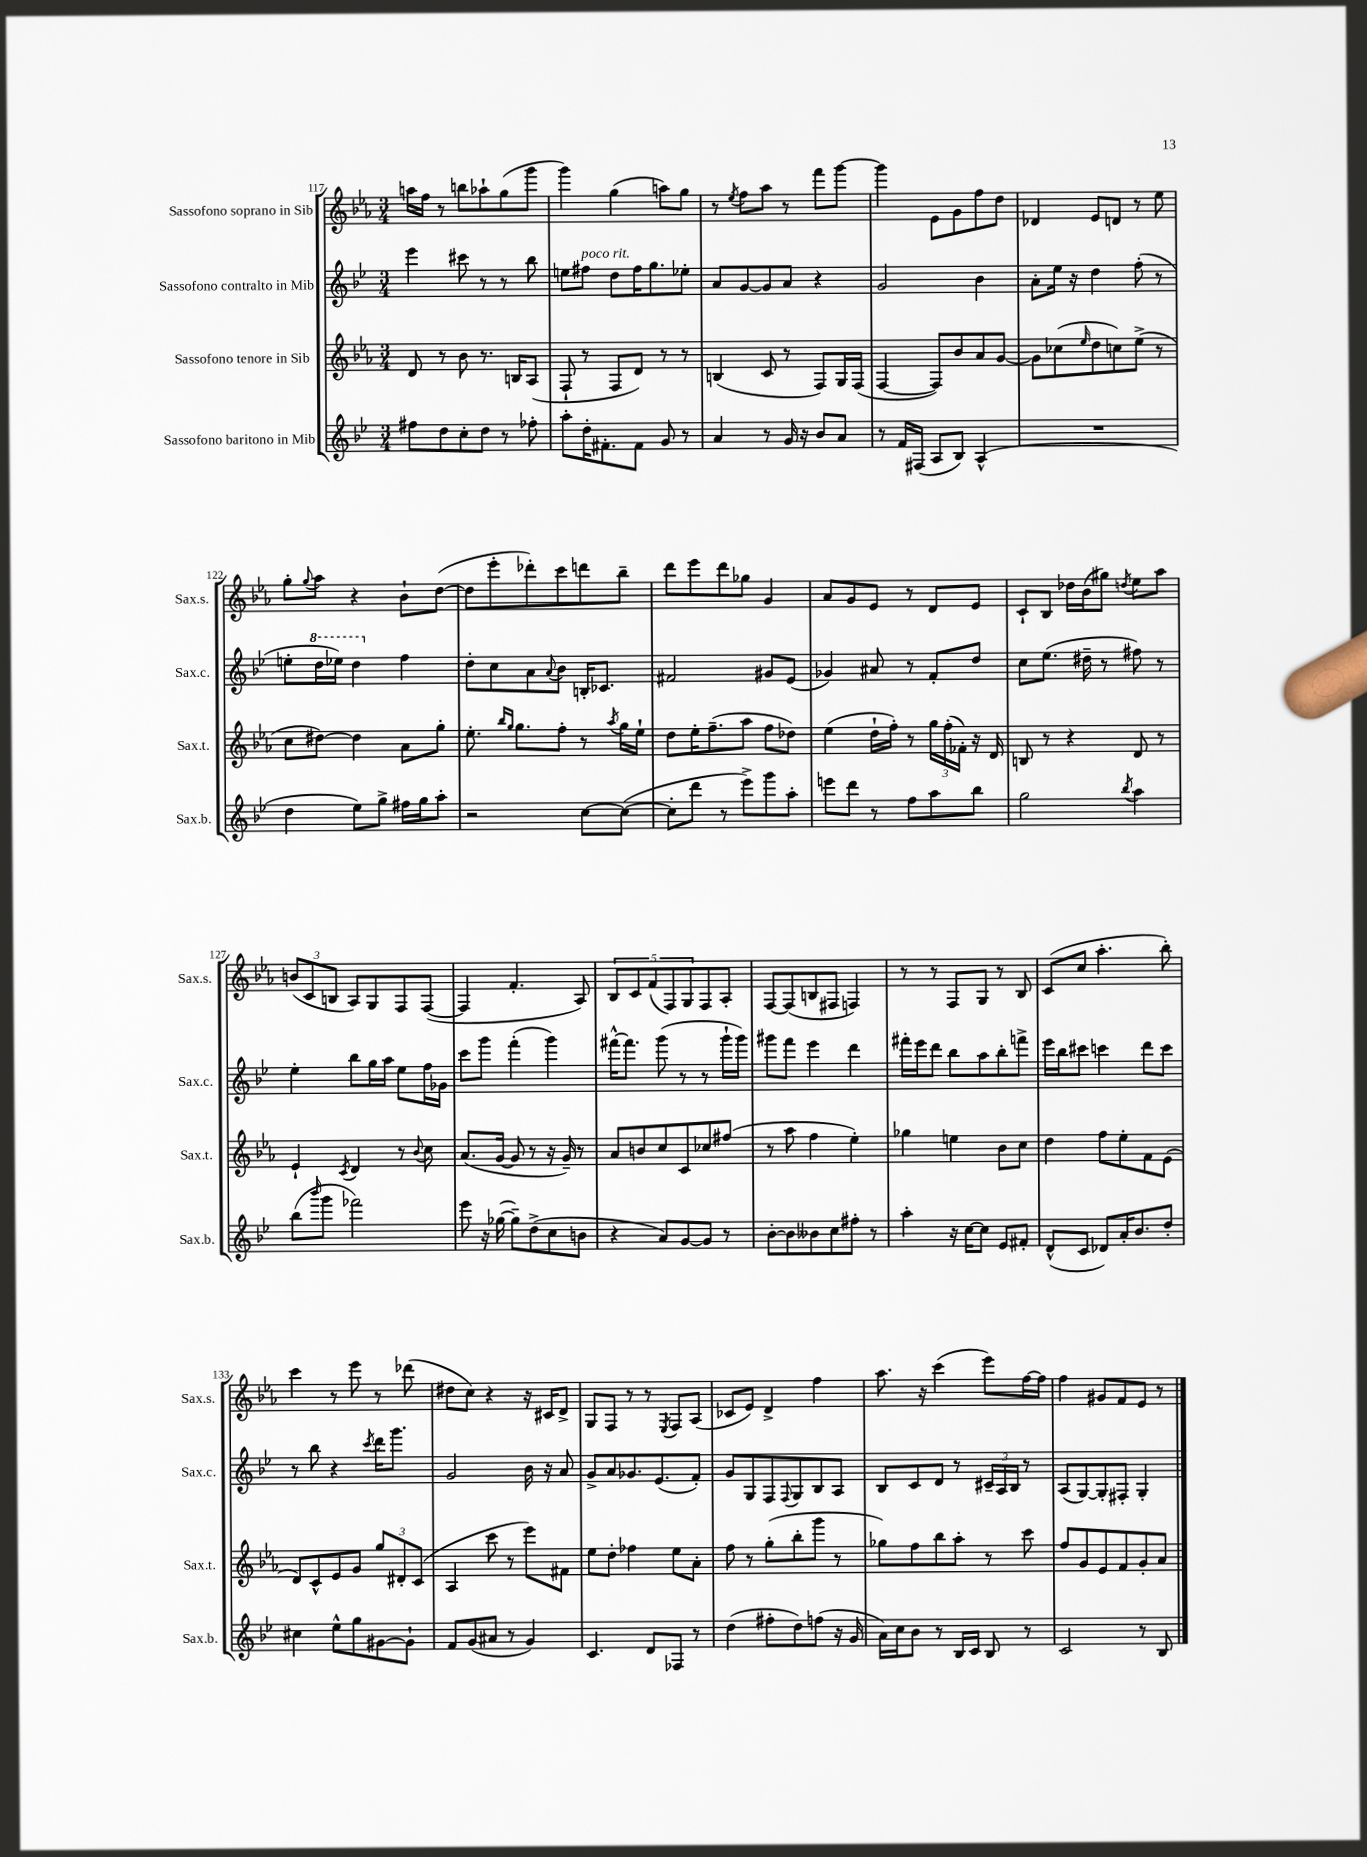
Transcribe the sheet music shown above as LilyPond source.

<<
\new StaffGroup <<
\new Staff = "s0" \with { instrumentName = "Sassofono soprano in Sib" shortInstrumentName = "Sax.s." } {
    \clef treble \key ees \major \numericTimeSignature \time 3/4
    a''16 f''16 r8 b''8 aes''8-! g''8( g'''8 |
    g'''4) g''4( a''8) g''8 |
    r8 \acciaccatura { ees''8 } f''8 aes''8 r8 f'''8 g'''8~ |
    g'''4 ees'8 g'8 f''8 d''8 |
    des'4 ees'8 d'8 r8 ees''8 |
    g''8-. \appoggiatura { g''8 } aes''8 r4 bes'8-! d''8~( |
    d''8 ees'''8-. des'''8-.) c'''8 d'''8 bes''8-- |
    d'''8 ees'''8 d'''8 ges''8 g'4 |
    aes'8 g'8 ees'8 r8 d'8 ees'8 |
    c'8-! bes8 des''16 bes'16( gis''8) \acciaccatura { d''8 } ees''8 aes''8 |
    \tuplet 3/2 { b'8( c'8 b8 } aes8) g8 f8 f8~( |
    f4 f'4.-. aes8) |
    \tuplet 5/4 { bes8 c'8 f'8( f8) g8 } f8 aes8-. |
    f8~ f8( b8 fis8 f4) |
    r8 r8 f8 g8 r8 bes8 |
    c'8( c''8 aes''4.-. bes''8-.) |
    c'''4 r8 ees'''8 r8 des'''8( |
    dis''8 c''8) r4 r16 cis'16 d'8-> |
    g8 f8 r8 r8 \acciaccatura { ees8 } f8 aes8( |
    ces'8 ees'8) d'4-> f''4 |
    aes''8. r16 c'''4( ees'''8) f''16~ f''16 |
    f''4 gis'8 f'8 ees'8 r8 \bar "|." |
}
\new Staff = "s1" \with { instrumentName = "Sassofono contralto in Mib" shortInstrumentName = "Sax.c." } {
    \clef treble \key bes \major \numericTimeSignature \time 3/4
    ees'''4 cis'''8 r8 r8 bes''8 |
    e''8 fis''8^\markup { \italic "poco rit." } d''8 fis''16 g''8. ees''8-. |
    a'8 g'8~ g'8 a'8 r4 |
    g'2 bes'4 |
    a'8-. ees''16 r16 d''4 f''8-.( r8 |
    e''8-. \ottava #1 d'''16 ees'''!16) d'''4 \ottava #0 f''4 |
    d''8-. c''8 a'8 \appoggiatura { a'8 } bes'8 b16-. ces'8. |
    fis'2 gis'8 ees'8( |
    ges'4) ais'8 r8 f'8-. d''8 |
    c''8 ees''8.( dis''16-- r8 fis''8) r8 |
    ees''4-. bes''8 g''16 a''16 ees''8 f''16 ges'16 |
    c'''8 g'''8 f'''4-.( g'''4) |
    fis'''16~-^ fis'''8. g'''8( r8 r8 g'''16-! g'''16) |
    gis'''8 f'''8 ees'''4 d'''4 |
    fis'''16-. ees'''16 d'''8 bes''8 a''8 bes''8-. f'''8-> |
    ees'''16 bes''16 cis'''8 c'''4 d'''8 c'''8 |
    r8 bes''8 r4 \acciaccatura { c'''8 } d'''16 g'''8. |
    g'2 bes'16 r16 a'8 |
    g'8-> a'8 ges'8. ees'8.( f'8-.) |
    g'8 g8 f8 \appoggiatura { f8 } g8 bes8 a8 |
    bes8 c'8 d'8 r8 \tuplet 3/2 { cis'16-- a16 bes16 } r8 |
    a8( g8~) g8-. fis8-. g4-. \bar "|." |
}
\new Staff = "s2" \with { instrumentName = "Sassofono tenore in Sib" shortInstrumentName = "Sax.t." } {
    \clef treble \key ees \major \numericTimeSignature \time 3/4
    d'8 r8 bes'8 r8. b16 aes8( |
    f8-! r8 f8 d'8) r8 r8 |
    b4( c'8 r8 f8) g16 f16( |
    f4~ f8) bes'8 aes'8 g'8~ |
    g'8 ces''8( \grace { ees''16 } d''8 c''8) ees''8->( r8 |
    c''8 dis''8~) dis''4 aes'8 g''8-. |
    ees''8.-. \grace { bes''16 g''16 } g''8. f''8-. r8 \acciaccatura { aes''8 } g''16 ees''16-! |
    d''8 ees''16-. f''8.--( aes''8 f''8 des''8) |
    ees''4( d''16-! f''16-.) r8 \tuplet 3/2 { g''16 f''16-.( fes'16-.) } r16 d'16 |
    b8 r8 r4 d'8 r8 |
    ees'4-! \acciaccatura { c'8 } d'4 r8 \appoggiatura { bes'8 } c''8 |
    aes'8.( g'16~ g'8 r8 r16 g'16--) r8 |
    aes'8 b'8 c''8 c'8 ces''8 fis''8( |
    r8 aes''8 f''4 ees''4-.) |
    ges''4 e''4 bes'8 c''8 |
    d''4 f''8 ees''8-. f'8 ees'8( |
    d'8) c'8-^ ees'8 g'8 \tuplet 3/2 { g''8 dis'8-. c'8( } |
    aes4 c'''8 r8 ees'''8) fis'8 |
    ees''8 d''8-. fes''4 ees''8 aes'8-. |
    f''8 r8 g''8-.( bes''8-. g'''8 r8 |
    ges''8) f''8 bes''8 aes''8-. r8 c'''8 |
    f''8 g'8 ees'8 f'8 g'8-. aes'8 \bar "|." |
}
\new Staff = "s3" \with { instrumentName = "Sassofono baritono in Mib" shortInstrumentName = "Sax.b." } {
    \clef treble \key bes \major \numericTimeSignature \time 3/4
    fis''8 d''8 c''8-. d''8 r8 fes''8-. |
    a''8-. d''16-. fis'8.-. fis'8 g'8 r8 |
    a'4 r8 g'16 r16 bes'8 a'8 |
    r8 f'16 fis16( a8 bes8) a4-^( |
    R2. |
    d''4 ees''8) g''8-> fis''16 g''16 a''8-. |
    r2 c''8~ c''8~( |
    c''8-. d'''8 r8 ees'''8->) g'''8 a''8-. |
    e'''8 d'''8 r8 f''8 a''8 bes''8 |
    g''2 \acciaccatura { bes''8 } a''4 |
    bes''8( \grace { bes'''16 } g'''8 fes'''2) |
    ees'''8 r16 ges''16~( ges''8--) d''8->( c''8 b'8 |
    r4 a'8) g'8~ g'8 r8 |
    bes'8~-. bes'8 beses'8 c''8 fis''8-. r8 |
    a''4-. r16 c''16~ c''8 ees'8 fis'8-. |
    d'8-^( c'8 des'8) a'16-. bes'8. d''8-. |
    cis''4 ees''8-^ g''8 gis'8~ gis'8-! |
    f'8 g'8( ais'8 r8 g'4) |
    c'4. d'8 fes8 r8 |
    d''4( fis''8-. d''8) f''8( r16 g'16 |
    a'16) c''16 bes'8 r8 bes16 c'16 bes8 r8 |
    c'2 r8 bes8 \bar "|." |
}
>>
>>
\layout { \context { \Score currentBarNumber = #117 } }
